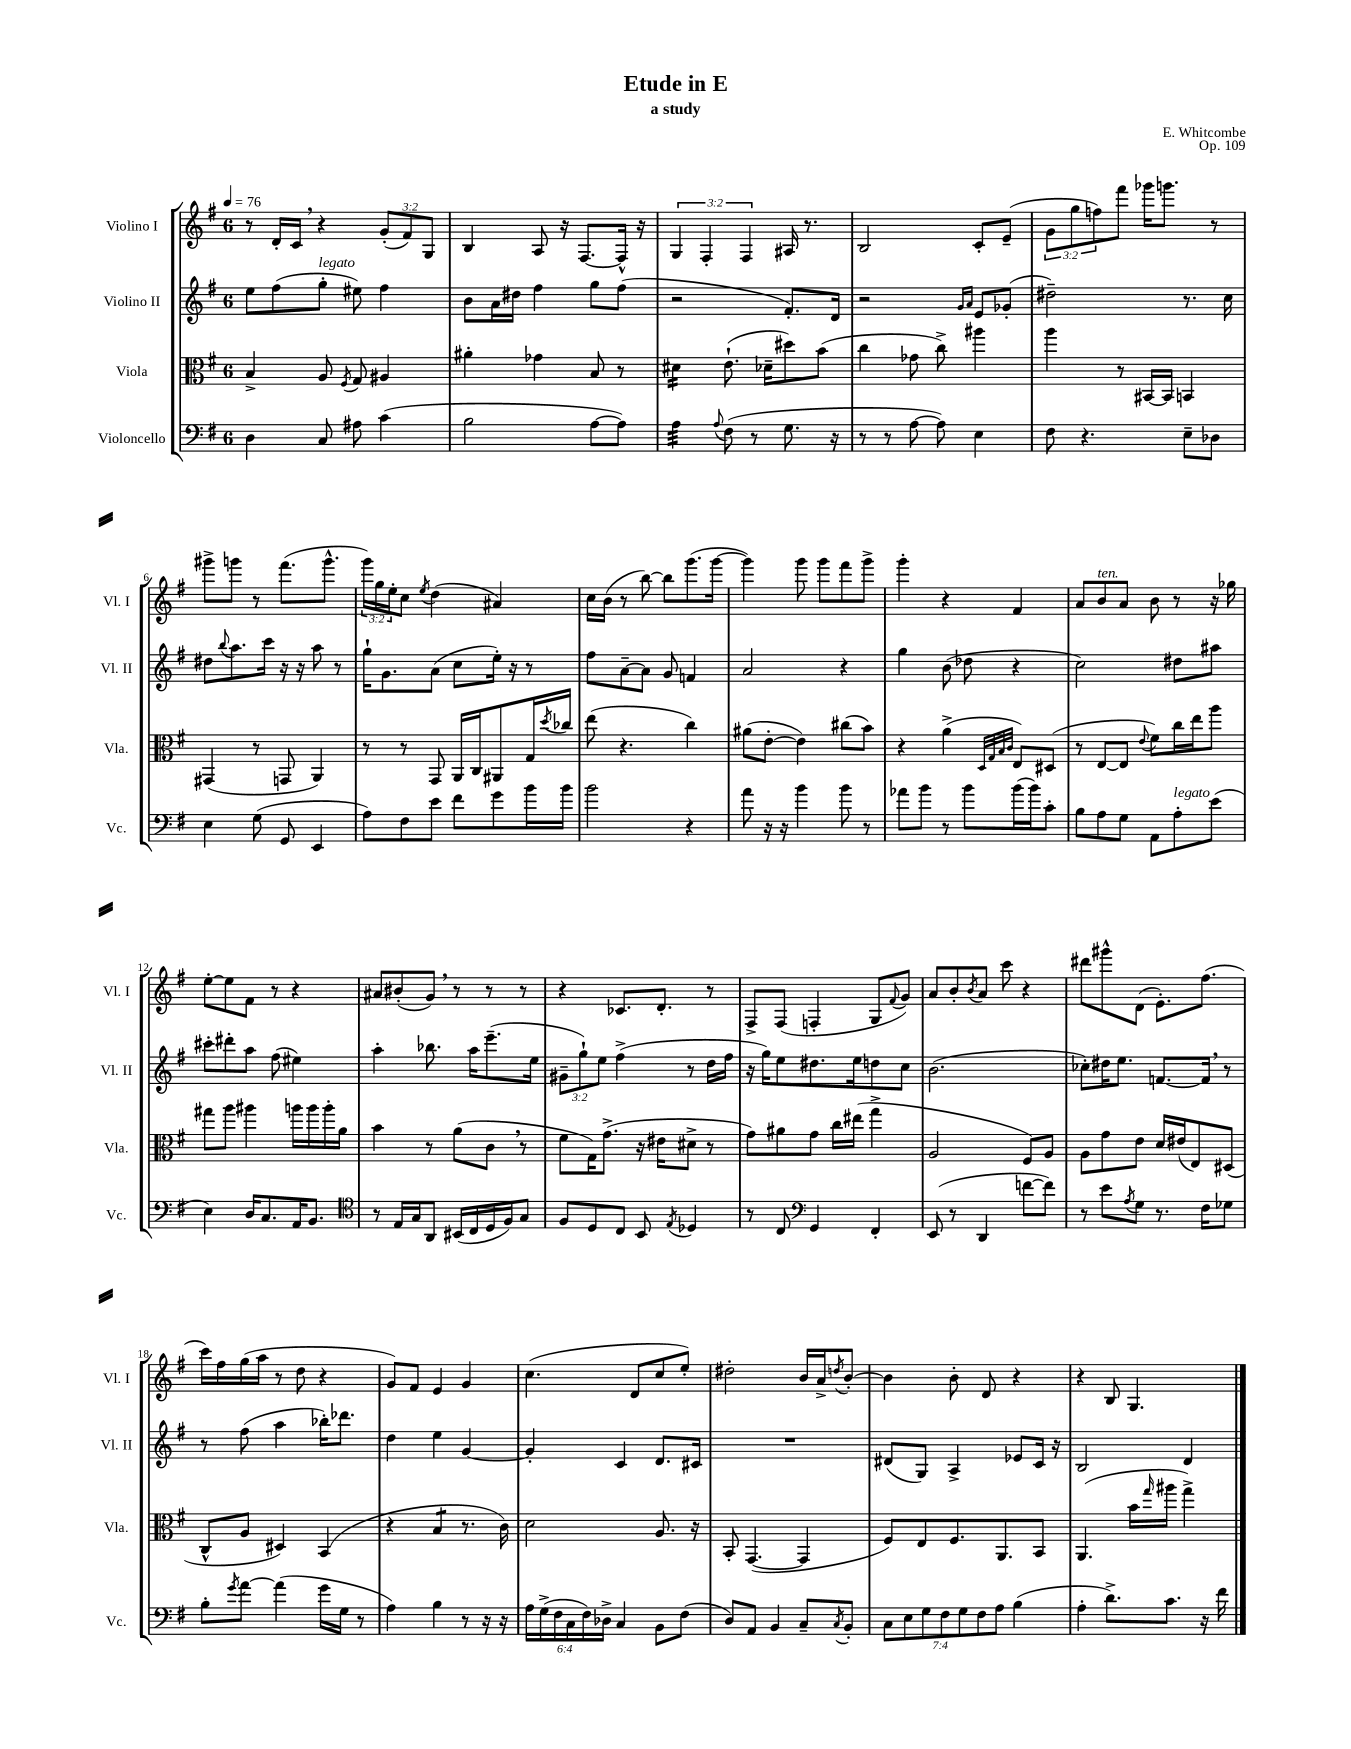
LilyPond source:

\header { title = "Etude in E" composer = "E. Whitcombe" subtitle = "a study" opus = "Op. 109" }
<<
\new StaffGroup <<
\new Staff = "s0" \with { instrumentName = "Violino I" shortInstrumentName = "Vl. I" } {
    \clef treble \key g \major \once \override Staff.TimeSignature.style = #'single-digit \time 6/8 \override Staff.TupletNumber.text = #tuplet-number::calc-fraction-text \tempo 4 = 76
    r8 d'16-. c'16 \breathe r4 \tuplet 3/2 { g'8-.( fis'8) g8 } |
    b4 a8 r16 fis8.~ fis16-^ r16 |
    \tuplet 3/2 { g4 fis4-. fis4 } ais16 r8. |
    b2 c'8-. e'8--( |
    \tuplet 3/2 { g'8 g''8 f''8) } fis'''8 ges'''16 g'''8. r8 |
    gis'''8-> g'''8 r8 fis'''8.( g'''8.-^ |
    \tuplet 3/2 { g'''16) g''16 e''16-. } c''8 \acciaccatura { e''8 } d''4( ais'4) |
    c''16 b'16( r8 b''8~) b''8 g'''8.( g'''16~ |
    g'''4) g'''8 g'''8 fis'''8 g'''8-> |
    g'''4-. r4 fis'4 |
    a'8 b'8^\markup { \italic "ten." } a'8 b'8 r8 r16 ges''16 |
    e''8~-. e''8 fis'8 r8 r4 |
    ais'8 bis'8-.( g'8) \breathe r8 r8 r8 |
    r4 ces'8. d'8.-. r8 |
    fis8-> fis8( f4-. g8 \appoggiatura { fis'8 } g'8) |
    a'8 b'8-. \acciaccatura { b'8 } a'8 c'''8 r4 |
    dis'''8 gis'''8-^ d'8( e'8.-.) fis''8.( |
    c'''16) fis''16 g''16( a''16 r8 d''8 r4 |
    g'8) fis'8 e'4 g'4 |
    c''4.( d'8 c''8 e''8-.) |
    dis''2-. b'16 a'16-> \acciaccatura { d''8 } b'8~-. |
    b'4 b'8-. d'8 r4 |
    r4 b8 g4. \bar "|." |
}
\new Staff = "s1" \with { instrumentName = "Violino II" shortInstrumentName = "Vl. II" } {
    \clef treble \key g \major \once \override Staff.TimeSignature.style = #'single-digit \time 6/8 \override Staff.TupletNumber.text = #tuplet-number::calc-fraction-text
    e''8 fis''8( g''8-.^\markup { \italic "legato" } eis''8) fis''4 |
    b'8 a'16 dis''16 fis''4 g''8 fis''8( |
    r2 fis'8.-.) d'16 |
    r2 \grace { g'16 a'16 } e'8 ges'8-.( |
    dis''2--) r8. c''16 |
    dis''8 \appoggiatura { b''8 } a''8. c'''16 r16 r16 a''8 r8 |
    g''16-! g'8. a'8( c''8 e''16-.) r16 r8 |
    fis''8 a'8~-- a'8 g'8 f'4 |
    a'2 r4 |
    g''4 b'8( des''8 r4 |
    c''2) dis''8 ais''8 |
    cis'''8-. dis'''8-. a''8 fis''8( eis''4) |
    a''4-. bes''8. a''16 e'''8.--( e''16 |
    \tuplet 3/2 { gis'8-- g''8-!) e''8 } fis''4->( r8 d''16 fis''16 |
    r16 g''16) e''8 dis''8. e''16 d''8 c''8 |
    b'2.( |
    ces''8-.) dis''16 e''8. f'8.~ f'16 \breathe r8 |
    r8 fis''8( a''4 bes''16-.) des'''8. |
    d''4 e''4 g'4~ |
    g'4-. c'4 d'8. cis'16 |
    R2. |
    dis'8( g8) a4-> ees'8 c'16 r16 |
    b2 d'4 \bar "|." |
}
\new Staff = "s2" \with { instrumentName = "Viola" shortInstrumentName = "Vla." } {
    \clef alto \key g \major \once \override Staff.TimeSignature.style = #'single-digit \time 6/8
    b4-> a8 \acciaccatura { fis8 } g8 ais4 |
    ais'4-. ges'4 b8 r8 |
    dis'4:16 e'8.-!( des'16-- dis''8) b'8( |
    c''4 ges'8 c''8->) ais''4 |
    a''4 r8 bis,16~ bis,16 b,4 |
    gis,4( r8 g,8 a,4) |
    r8 r8 g,8 a,16 c16 ais,8 g16 \acciaccatura { d''8 } ces''16 |
    e''8( r4. c''4) |
    ais'8( e'8~-. e'4) cis''8( b'8) |
    r4 a'4->( \grace { d32 g32 b32 c'32 } e8) dis8( |
    r8 e8~ e8 \appoggiatura { e'8 } fis'8) c''16 e''16 a''8 |
    gis''8 a''8 ais''4 a''16 a''16 a''16-. a'16 |
    b'4 r8 a'8( c'8 \breathe r8 |
    fis'8 g16) g'8.->( r16 eis'16 dis'8-> r8 |
    g'8) ais'8 g'8 c''16 eis''16( g''4-> |
    a2 fis8) a8 |
    a8 g'8 e'8 d'16 eis'16( e8) dis8( |
    c8-^ a8 dis4) b,4( |
    r4 b4:8 r8. c'16) |
    d'2 a8. r16 |
    b,8-. g,4.~( g,4 |
    fis8) e8 fis8. a,8. b,8 |
    a,4.( b'16 \grace { g''16 } ais''16 g''4->) \bar "|." |
}
\new Staff = "s3" \with { instrumentName = "Violoncello" shortInstrumentName = "Vc." } {
    \clef bass \key g \major \once \override Staff.TimeSignature.style = #'single-digit \time 6/8 \override Staff.TupletNumber.text = #tuplet-number::calc-fraction-text
    d4 c8 ais8 c'4( |
    b2 a8~ a8) |
    a4:32 \appoggiatura { a8 } fis8( r8 g8. r16 |
    r8 r8 a8~ a8) e4 |
    fis8 r4. e8-- des8 |
    e4 g8( g,8 e,4 |
    a8) fis8 e'8 fis'8 g'8 b'16 b'16 |
    b'2 r4 |
    a'8 r16 r16 b'4 b'8 r8 |
    aes'8 b'8 r8 b'8 b'16( b'16) c'8-. |
    b8 a8 g8 a,8 a8-.^\markup { \italic "legato" } e'8( |
    e4) d16 c8. a,16 b,8. |
    \clef tenor r8 e16 g16 a,8 bis,16( c16 d16 fis16) g8 |
    fis8 d8 c8 b,8 \acciaccatura { e8 } des4 |
    r8 c8 \clef bass g,4 fis,4-. |
    e,8( r8 d,4 f'8~ f'8) |
    r8 e'8 \acciaccatura { a8 } g8 r8. fis16 ges8 |
    b8-. \acciaccatura { g'8 } a'8~ a'4( g'16 g16 r8 |
    a4) b4 r8 r16 r16 |
    \tuplet 6/4 { a16 g16->( fis16 c16 fis16) des16-> } c4 b,8 fis8( |
    d8) a,8 b,4 c8-- \acciaccatura { c8 } b,8-. |
    \tuplet 7/4 { c8 e8 g8 fis8 g8 fis8 a8 } b4( |
    a4-. d'8.->) c'8. r16 fis'16 \bar "|." |
}
>>
>>
